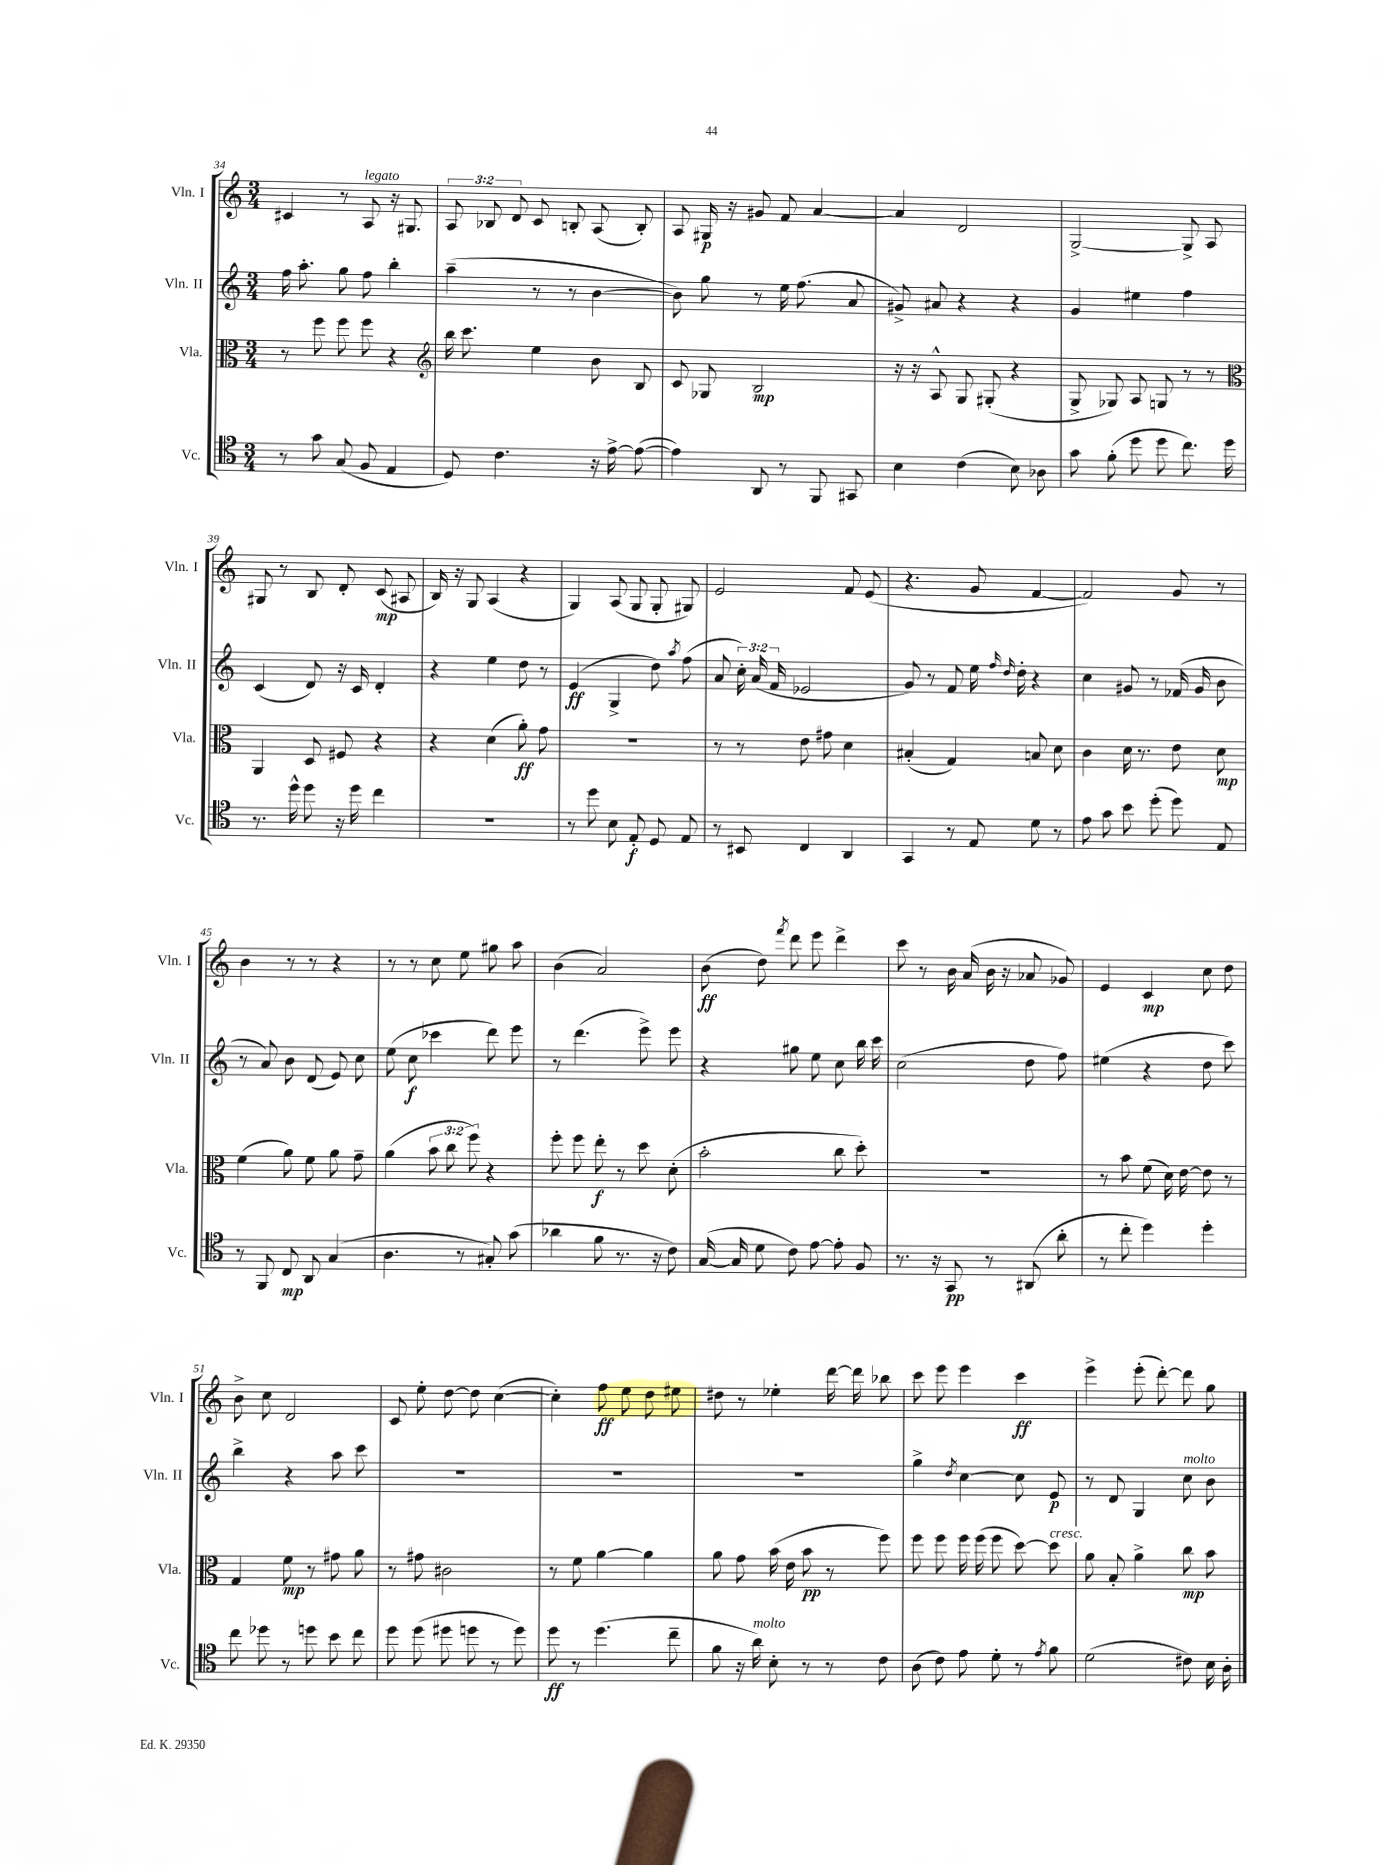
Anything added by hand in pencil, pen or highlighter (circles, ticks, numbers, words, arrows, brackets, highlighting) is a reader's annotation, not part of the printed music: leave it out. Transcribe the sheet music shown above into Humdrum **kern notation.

**kern	**kern	**kern	**kern
*staff4	*staff3	*staff2	*staff1
*clefC4	*clefC3	*clefG2	*clefG2
*k[]	*k[]	*k[]	*k[]
*M3/4	*M3/4	*M3/4	*M3/4
8r	8r	16ff	4c#
.	.	8.aa'	.
8g	8ff	.	.
(8G	8ff	8gg	8r
8F	8ff	8ff	8A
4E	4r	4bb'	16r
.	.	.	8.G#
=	=	=	=
*	*clefG2	*	*
8D)	16bb	(4aa~	12A
.	8.ccc	.	.
.	.	.	12B-
4.c	.	.	.
.	.	.	12d
.	4ee	8r	8c
.	.	8r	8B'
16r	8b	[4b	(8A
[16e^	.	.	.
(8e_	8B	.	8B')
=	=	=	=
4e])	8c	8b])	8A
.	8G-	8gg	16G#
.	.	.	16r
8AA	2B	8r	8g#
8r	.	16ee	8f
.	.	(8.ff	.
8FF	.	.	[4a
8GG#	.	8a	.
=	=	=	=
4B	16r	8g#^)	4a]
.	16r	.	.
.	8A^^	8a#	.
(4c	8G	4r	2d
.	(8G#'	.	.
8B)	4r	4r	.
8A-	.	.	.
=	=	=	=
8g	8G^	4g	[2G^
(8f'	8G-)	.	.
8dd	8A	4ee#	.
8dd	8G	.	.
8.cc)	8r	4ff	8G^]
.	8r	.	8A
16dd	.	.	.
=	=	=	=
*	*clefC3	*	*
8.r	4AA	(4c	8G#
.	.	.	8r
16dd^^	.	.	.
8dd	8D	8d)	8B
16r	8F#	16r	8d'
16dd	.	16c	.
4cc	4r	4d'	(8c
.	.	.	8A#
=	=	=	=
2.r	4r	4r	16B)
.	.	.	16r
.	.	.	8G
.	(4d	4ee	(4A
.	8a')	8dd	4r
.	8g	8r	.
=	=	=	=
8r	2.r	(4e	4G)
8dd	.	.	.
8B	.	4G^	(8A
8E'	.	.	8G
8D	.	8dd)	8G'
.	.	8qaa	.
8E	.	(8ff	8G#)
=	=	=	=
8r	8r	8a	2e
8BB#	8r	24cc')	.
.	.	(24a	.
.	.	24f	.
4C	8e	2e-	.
.	8g#	.	.
4AA	4d	.	8f
.	.	.	(8e
=	=	=	=
4GG	(4B#'	8g)	4.r
.	.	8r	.
8r	4G)	8f	.
8E	.	16ee	8g
.	.	16qqff	.
.	.	16qqdd	.
.	.	16dd'	.
8d	8B	4r	[4f
8r	8d	.	.
=	=	=	=
8e	4c	4cc	2f])
8g	.	.	.
8b	16d	8g#	.
.	8.r	.	.
(8dd'	.	8r	.
8dd)	8e	(16f-	8g
.	.	16g#	.
8E	8d	8b	8r
=	=	=	=
8r	(4f	8r	4b
8FF	.	8a)	.
8C	8a)	8b	8r
8AA	8f	(8d	8r
(4G	8a	8e)	4r
.	8g~	8cc	.
=	=	=	=
4.A	(4a	(8ee	8r
.	.	8cc	8r
.	12b	4ccc-	8cc
.	12cc	.	.
8r	.	.	8ee
.	12ff)	.	.
8G#')	4r	8ddd)	8gg#
(8g	.	8eee	8aa
=	=	=	=
4a-	8ff'	8r	(4b
.	8ff	(4.ddd	.
8f	8ee'	.	2a)
8.r	8r	.	.
.	8dd	8eee^)	.
16r	.	.	.
8c)	(8d'	8eee	.
=	=	=	=
([16G	2b'	4r	(8b
16G]	.	.	.
8d	.	.	8dd)
.	.	.	8qfff
8c)	.	8gg#	8ddd
[8e	.	8ee	8eee
8e']	8cc	8cc	4ddd^
8F	8dd')	16bb	.
.	.	16ccc	.
=	=	=	=
8.r	2.r	(2cc	8ccc
.	.	.	8r
16r	.	.	.
8GG	.	.	16b
.	.	.	(16a
8r	.	.	16b
.	.	.	16r
(8AA#	.	8dd	8a-
8a'	.	8ff)	8g-)
=	=	=	=
8r	8r	(4ee#	4e
8cc'	8b	.	.
4dd)	(8f	4r	4c
.	16d)	.	.
.	[16e	.	.
4dd'	8e]	8dd	8cc
.	8r	8ccc)	8dd
=	=	=	=
8cc	4G	4bb^	8b^
8dd-	.	.	8cc
8r	8f	4r	2d
8dd	8r	.	.
8b	8g#	8aa	.
8cc	8a	8ccc	.
=	=	=	=
8dd	8r	2.r	8c
(8dd	8g#	.	8ee'
8dd#	2c#	.	[8dd
8dd	.	.	8dd]
8r	.	.	([4cc
8dd)	.	.	.
=	=	=	=
8dd	8r	2.r	4cc'])
8r	8f	.	.
(4.dd	[4a	.	8ff
.	.	.	8ee
.	4a]	.	8dd
8cc~	.	.	8ee#
=	=	=	=
8f	8a	2.r	8dd#
16r	8g	.	8r
16a)	.	.	.
8B'	(16b	.	4ee-'
.	16e	.	.
8r	8b	.	.
8r	8r	.	[16ddd
.	.	.	16ddd]
8c	8ff)	.	8bb-
=	=	=	=
(8A	8ff	4gg^	8ccc
8c)	8ff	.	8eee
.	.	8qdd	.
8e	16ff	[4cc	4eee
.	(16ff	.	.
8d'	8ff	.	.
8r	[8dd)	8cc]	4ccc
8qe	.	.	.
8f	8dd]	8e	.
=	=	=	=
(2d	8a	8r	4eee^
.	8B'	8d	.
.	4a^	4G	(8eee'
.	.	.	[8ddd')
8c#)	8cc	8cc	8ddd]
16B	8b	8b	8gg
16A'	.	.	.
==	==	==	==
*-	*-	*-	*-
